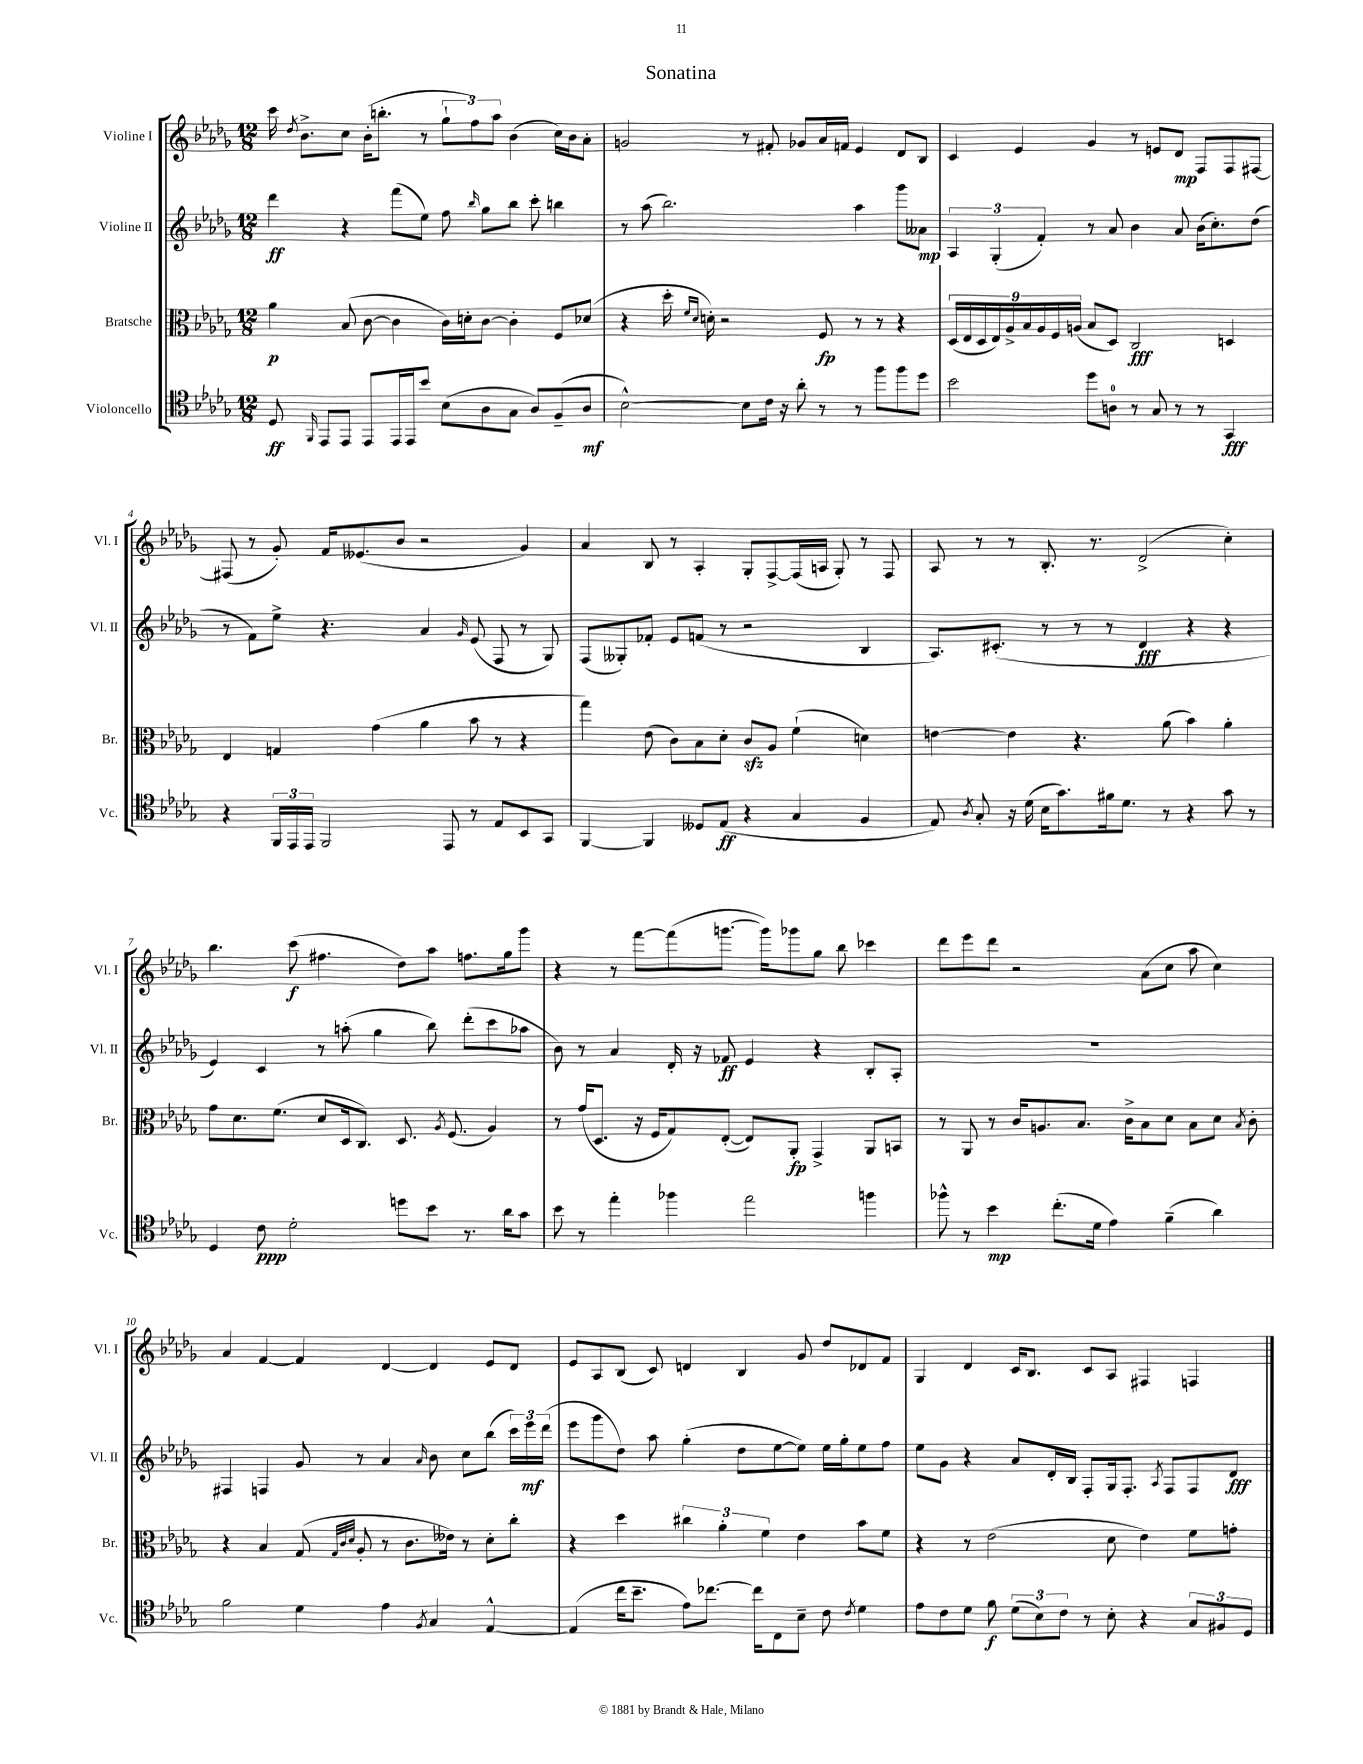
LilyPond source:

\header { title = "Sonatina" }
<<
\new StaffGroup <<
\new Staff = "s0" \with { instrumentName = "Violine I" shortInstrumentName = "Vl. I" } {
    \clef treble \key des \major \numericTimeSignature \time 12/8
    \autoBeamOff c'''16 \acciaccatura { des''8 } bes'8.[-> c''8] bes'16[-.( b''8.]-. r8 \tuplet 3/2 { ges''8[-! f''8) aes''8] } bes'4( c''16[) bes'16 aes'8]-. |
    g'2 r8 fis'8-. ges'8[ aes'16 f'16] ees'4 des'8[ bes8] |
    c'4 ees'4 ges'4 r8 e'8[ des'8]\mp f8[ f8 fis8]~ |
    fis8( r8 ges'8-.) f'16[ eeses'8.( bes'8] r2 ges'4) |
    aes'4 bes8 r8 aes4-. ges8[-. f8~-> f16( a16] ges8-.) r8 f8 |
    aes8 r8 r8 bes8.-. r8. des'2->( c''4-.) |
    bes''4. c'''8\f( fis''4. des''8[) aes''8] f''8.[ ges''16 ges'''8] |
    r4 r8 f'''8[~ f'''8( g'''8.]~ g'''16[) ges'''8 ges''8] bes''8 ces'''4 |
    des'''8[ ees'''8 des'''8] r2 aes'8[( c''8] aes''8 c''4) |
    aes'4 f'4~ f'4 des'4~ des'4 ees'8[ des'8] |
    ees'8[ aes8 bes8]( c'8) d'4 bes4 ges'8 des''8[ des'8 f'8] |
    ges4 des'4 c'16[ bes8.] c'8[ aes8] fis4 f4 \bar "|." |
}
\new Staff = "s1" \with { instrumentName = "Violine II" shortInstrumentName = "Vl. II" } {
    \clef treble \key des \major \numericTimeSignature \time 12/8
    \autoBeamOff des'''4\ff r4 f'''8[( ees''8]) f''8 \grace { bes''16 } ges''8[ bes''8] c'''8-. b''4 |
    r8 aes''8( bes''2.) aes''4 ges'''8[ aeses'8]\mp |
    \tuplet 3/2 { aes4 ges4-.( f'4-.) } r8 aes'8 bes'4 aes'8 bes'16[( c''8.-.) des''8]( |
    r8 f'8[) ees''8]-> r4. aes'4 \grace { ges'16 } ees'8( f8 r8 ges8) |
    f8[( geses8-.) fes'8]-. ees'8[ f'8]( r8 r2 bes4 |
    aes8.[) cis'8.]-.( r8 r8 r8 des'4\fff r4 r4 |
    ees'4) c'4 r8 a''8-.( ges''4 bes''8) des'''8[-.( c'''8 aes''8] |
    bes'8) r8 aes'4 des'16-. r16 fes'8\ff ees'4 r4 bes8[-. aes8]-. |
    R1. |
    fis4 f4 ges'8 r8 aes'4 \grace { aes'16 } bes'8 c''8[ bes''8]( \tuplet 3/2 { c'''16[) ees'''16\mf des'''16]( } |
    ees'''8[ ges'''8 des''8]) aes''8 ges''4-.( des''8[ ees''8~ ees''8]) ees''16[ ges''16-. ees''8 f''8] |
    ees''8[ ges'8] r4 aes'8[ des'16-. bes16] f8[-. ges16 f8.]-. \acciaccatura { aes8 } f8[ f8 des'8]\fff \bar "|." |
}
\new Staff = "s2" \with { instrumentName = "Bratsche" shortInstrumentName = "Br." } {
    \clef alto \key des \major \numericTimeSignature \time 12/8
    \autoBeamOff aes'4\p bes8( c'8~ c'4 c'16[) d'16-. c'8]~ c'4-. f8[ des'8]( |
    r4 des''16-. \grace { f'16[ des'16] } d'16-.) r2 f8\fp r8 r8 r4 |
    \tuplet 9/8 { des16[( ees16 des16 ees16) aes16-> bes16 aes16 f16 a16]( } bes8[ des8]) c2\fff d4 |
    ees4 g4 ges'4( aes'4 bes'8 r8 r4 |
    ges''4) ees'8( c'8[) bes8 des'8]-. c'8[\sfz aes8] f'4-!( d'4) |
    e'4~ e'4 r4. aes'8( bes'4) aes'4-. |
    ges'8[ des'8. f'8.]( des'8[ des16 c8.]) des8. \acciaccatura { aes8 } f8.( aes4) |
    r8 ges'16[( des8.] r16 f16[ ges8) ees8]~-.( ees8[) aes,8]-.\fp ges,4-> aes,8[ b,8] |
    r8 aes,8 r8 c'16[ a8. bes8.] c'16[-> bes8 des'8] bes8[ des'8] \acciaccatura { bes8 } c'8-. |
    r4 bes4 ges8( \grace { ges32[ c'32 des'32] } aes8-. r8 c'8.[ eeses'16]) r8 des'8[-. c''8]-. |
    r4 des''4 \tuplet 3/2 { cis''4 aes'4-. f'4 } ees'4 bes'8[ f'8] |
    r4 r8 ees'2( des'8 ees'4) f'8[ g'8]-. \bar "|." |
}
\new Staff = "s3" \with { instrumentName = "Violoncello" shortInstrumentName = "Vc." } {
    \clef tenor \key des \major \numericTimeSignature \time 12/8
    \autoBeamOff des8\ff \grace { f,16 } ees,8[ ees,8] ees,8[ ees,16 ees,16 bes'8] bes8[( aes8 ges8] aes8[) f8--( aes8]\mf |
    bes2~-^) bes8[ c'16] r16 aes'8-. r8 r8 f''8[ f''8 des''8] |
    bes'2 des''8[ a8]-0 r8 ges8 r8 r8 ges,4\fff |
    r4 \tuplet 3/2 { f,16[ ees,16 ees,16] } f,2 ees,8 r8 ees8[ bes,8 ges,8] |
    f,4~ f,4 deses8[ ees8]\ff( r4 ges4 f4 |
    ees8) \acciaccatura { aes8 } ges8-. r16 des'16( bes16[ ges'8.) fis'16 des'8.] r8 r4 ges'8 r8 |
    des4 c'8\ppp des'2-. d''8[ bes'8] r8. aes'16[ ges'8] |
    bes'8 r8 ees''4-. fes''4 ees''2 f''4 |
    fes''8-^ r8 bes'4\mp c''8.[-.( des'16] ees'4) f'4--( aes'4) |
    f'2 des'4 ees'4 \acciaccatura { f8 } ges4 ees4~-^ |
    ees4( c''16[ bes'8.]-- ees'8[) ces''8.]~ ces''16[ c8 bes8]-- c'8 \acciaccatura { c'8 } des'4 |
    ees'8[ c'8 des'8] f'8\f \tuplet 3/2 { des'8[( bes8) c'8] } r8 bes8-. r4 \tuplet 3/2 { ges8[ fis8 des8] } \bar "|." |
}
>>
>>
